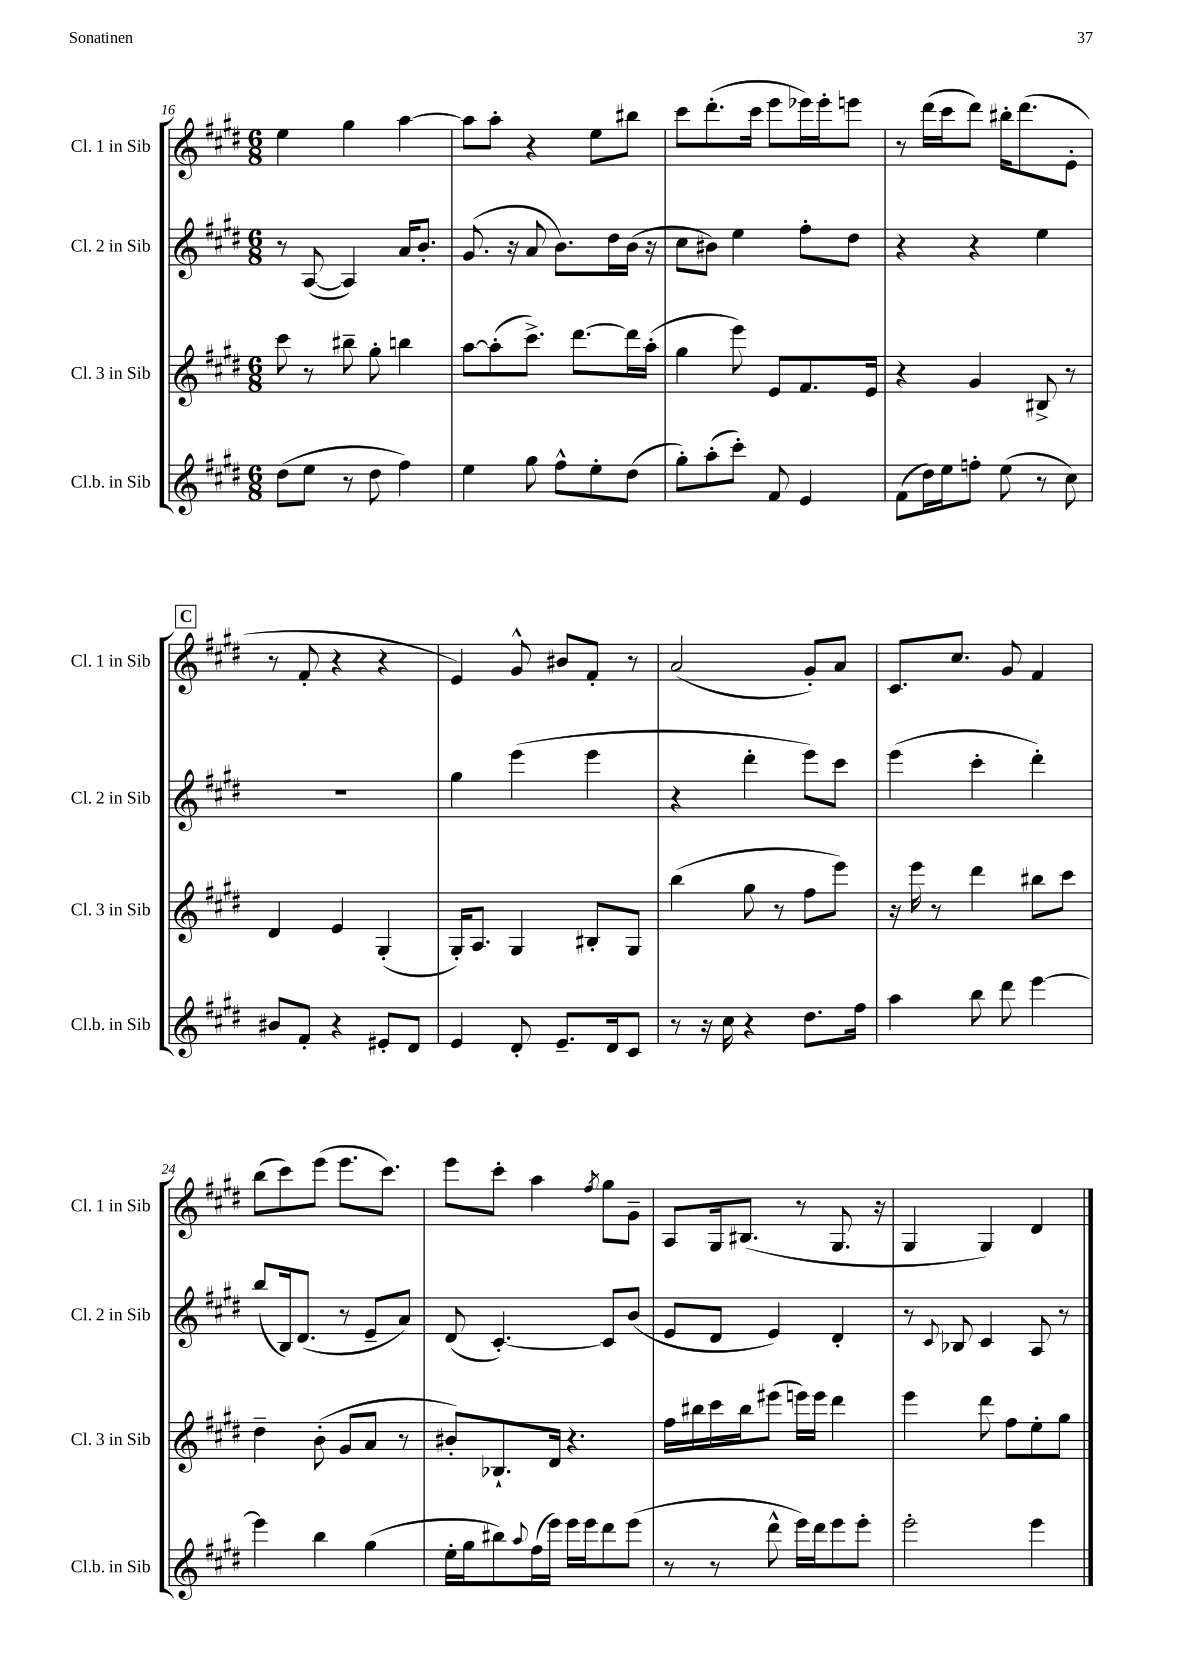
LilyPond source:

<<
\new StaffGroup <<
\new Staff = "s0" \with { instrumentName = "Cl. 1 in Sib" shortInstrumentName = "Cl. 1 in Sib" } {
    \clef treble \key e \major \numericTimeSignature \time 6/8
    e''4 gis''4 a''4~ |
    a''8 a''8-. r4 e''8 bis''8 |
    cis'''8 dis'''8.-.( cis'''16 e'''8 ees'''16) ees'''16-. e'''8 |
    r8 dis'''16( cis'''16 dis'''8) bis''16-. dis'''8.( e'8-. |
    \mark \markup { \box "C" } r8 fis'8-. r4 r4 |
    e'4) gis'8-^ bis'8 fis'8-. r8 |
    a'2( gis'8-.) a'8 |
    cis'8. cis''8. gis'8 fis'4 |
    b''8( cis'''8) e'''8( e'''8. cis'''8.) |
    e'''8 cis'''8-. a''4 \acciaccatura { fis''8 } gis''8 gis'8-- |
    a8 gis16 bis8.( r8 gis8. r16 |
    gis4 gis4) dis'4 \bar "|." |
}
\new Staff = "s1" \with { instrumentName = "Cl. 2 in Sib" shortInstrumentName = "Cl. 2 in Sib" } {
    \clef treble \key e \major \numericTimeSignature \time 6/8
    r8 a8~( a4) a'16 b'8.-. |
    gis'8.( r16 a'8 b'8.) dis''16 b'16( r16 |
    cis''8 bis'8) e''4 fis''8-. dis''8 |
    r4 r4 e''4 |
    \mark \markup { \box "C" } R2. |
    gis''4 e'''4( e'''4 |
    r4 dis'''4-. e'''8) cis'''8 |
    e'''4( cis'''4-. dis'''4-.) |
    b''8( b16) dis'8.( r8 e'8-- a'8) |
    dis'8( cis'4.~-.) cis'8 b'8( |
    e'8 dis'8 e'4) dis'4-. |
    r8 \appoggiatura { cis'8 } bes8 cis'4 a8 r8 \bar "|." |
}
\new Staff = "s2" \with { instrumentName = "Cl. 3 in Sib" shortInstrumentName = "Cl. 3 in Sib" } {
    \clef treble \key e \major \numericTimeSignature \time 6/8
    cis'''8 r8 bis''8-- gis''8-. b''4 |
    a''8~ a''8-.( cis'''8.->) dis'''8.~ dis'''16 a''16-.( |
    gis''4 e'''8) e'8 fis'8. e'16 |
    r4 gis'4 bis8-> r8 |
    \mark \markup { \box "C" } dis'4 e'4 gis4-.( |
    gis16-.) a8. gis4 bis8-. gis8 |
    b''4( gis''8 r8 fis''8 e'''8) |
    r16 e'''16 r8 dis'''4 bis''8 cis'''8 |
    dis''4-- b'8-.( gis'8 a'8 r8 |
    bis'8-.) bes8.-! dis'16 r4. |
    fis''16 bis''16 cis'''16 bis''16 eis'''8( e'''16) e'''16 dis'''4 |
    e'''4 dis'''8 fis''8 e''8-. gis''8 \bar "|." |
}
\new Staff = "s3" \with { instrumentName = "Cl.b. in Sib" shortInstrumentName = "Cl.b. in Sib" } {
    \clef treble \key e \major \numericTimeSignature \time 6/8
    dis''8( e''8 r8 dis''8 fis''4) |
    e''4 gis''8 fis''8-^ e''8-. dis''8( |
    gis''8-.) a''8-.( cis'''8-.) fis'8 e'4 |
    fis'8( dis''16) e''16 f''8-. e''8( r8 cis''8) |
    \mark \markup { \box "C" } bis'8 fis'8-. r4 eis'8-. dis'8 |
    e'4 dis'8-. e'8.-- dis'16 cis'8 |
    r8 r16 cis''16 r4 dis''8. fis''16 |
    a''4 b''8 dis'''8 e'''4~ |
    e'''4 b''4 gis''4( |
    e''16-. gis''16 bis''8) \appoggiatura { a''8 } fis''16( e'''16) e'''16 e'''16 dis'''8 e'''8( |
    r8 r8 dis'''8-^ e'''16) dis'''16 e'''8 e'''8-. |
    e'''2-. e'''4 \bar "|." |
}
>>
>>
\layout { \context { \Score currentBarNumber = #16 } }
